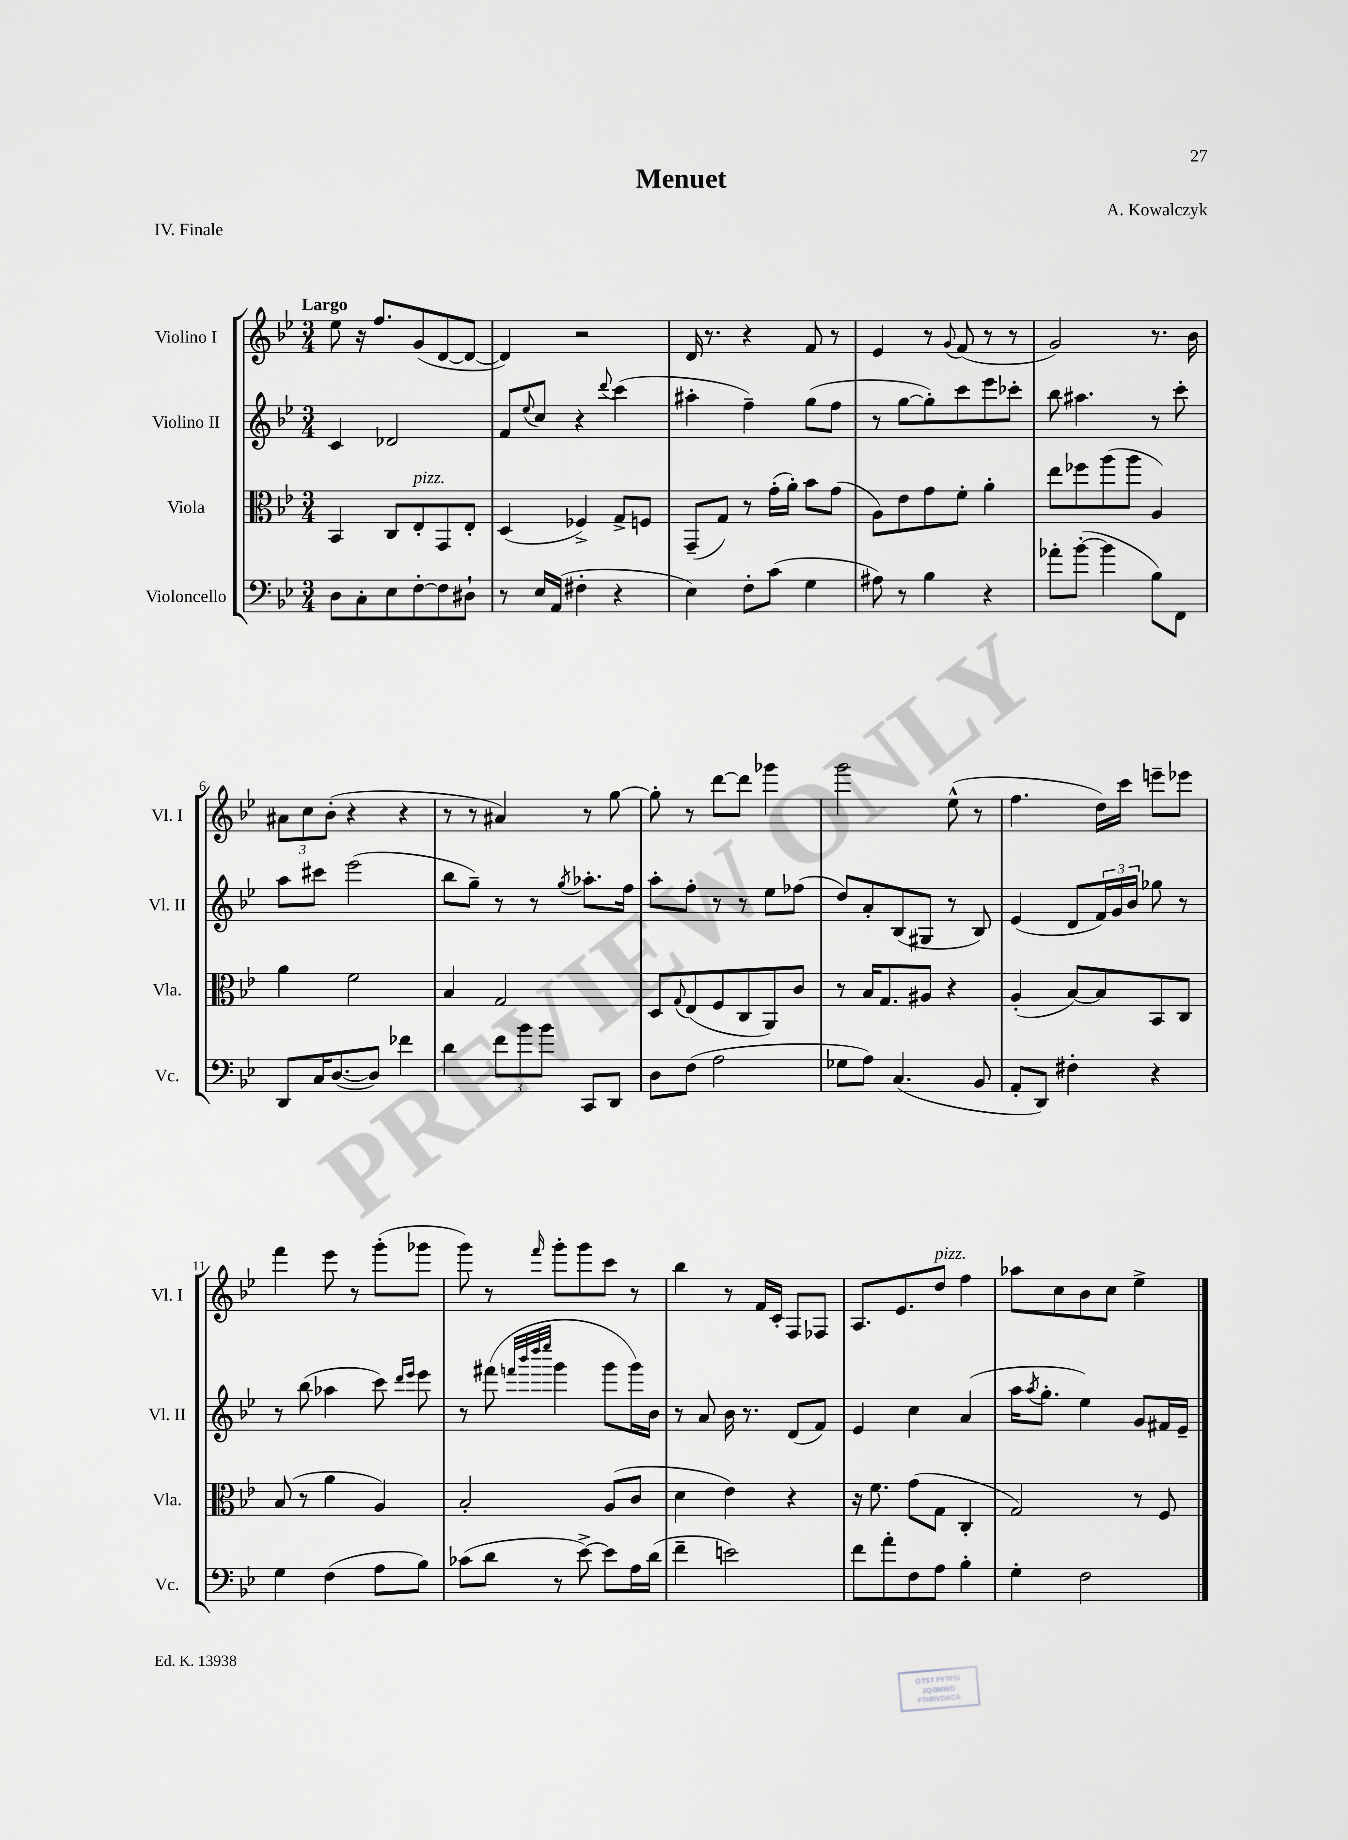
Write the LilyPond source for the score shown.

\header { title = "Menuet" composer = "A. Kowalczyk" piece = "IV. Finale" }
<<
\new StaffGroup <<
\new Staff = "s0" \with { instrumentName = "Violino I" shortInstrumentName = "Vl. I" } {
    \clef treble \key bes \major \numericTimeSignature \time 3/4 \tempo "Largo"
    ees''8 r16 f''8. g'8( d'8~ d'8~ |
    d'4) r2 |
    d'16 r8. r4 f'8 r8 |
    ees'4 r8 \appoggiatura { g'8 } f'8( r8 r8 |
    g'2) r8. bes'16 |
    \tuplet 3/2 { ais'8 c''8 bes'8-.( } r4 r4 |
    r8 r8 ais'4) r8 g''8~ |
    g''8-. r8 d'''8~ d'''8 ges'''4 |
    g'''2 ees''8-^( r8 |
    f''4. d''16) c'''16 e'''8-- ees'''8 |
    f'''4 ees'''8 r8 g'''8-.( ges'''8 |
    g'''8) r8 \grace { f'''16 } g'''8-. g'''8 c'''8 r8 |
    bes''4 r8 f'16 c'16-. f8 fes8 |
    a8. ees'8. d''8^\markup { \italic "pizz." } f''4 |
    aes''8 c''8 bes'8 c''8 ees''4-> \bar "|." |
}
\new Staff = "s1" \with { instrumentName = "Violino II" shortInstrumentName = "Vl. II" } {
    \clef treble \key bes \major \numericTimeSignature \time 3/4
    c'4 des'2 |
    f'8 \appoggiatura { ees''8 } c''8 r4 \appoggiatura { d'''8 } c'''4( |
    ais''4-. f''4--) g''8( f''8 |
    r8 g''8~ g''8-.) c'''8 ees'''8 ces'''8-. |
    bes''8 ais''4. r8 c'''8-. |
    a''8 cis'''8 ees'''2( |
    bes''8 g''8--) r8 r8 \acciaccatura { g''8 } aes''8.-. f''16 |
    a''8-. f''8-. r8 r8 ees''8 fes''8( |
    d''8) a'8-. bes8( gis8 r8 bes8) |
    ees'4( d'8 \tuplet 3/2 { f'16) g'16 bes'16 } ges''8 r8 |
    r8 bes''8( aes''4 c'''8) \grace { d'''16 ees'''16 } ees'''8 |
    r8 fis'''8( \grace { f'''32 bes'''32 d''''32 ees''''32 } g'''4 g'''8 g'''16) bes'16 |
    r8 a'8 bes'16 r8. d'8( f'8) |
    ees'4 c''4 a'4( |
    a''16 \acciaccatura { a''8 } g''8.-. ees''4) g'8 fis'16 ees'16-- \bar "|." |
}
\new Staff = "s2" \with { instrumentName = "Viola" shortInstrumentName = "Vla." } {
    \clef alto \key bes \major \numericTimeSignature \time 3/4
    bes,4 c8 ees8-.^\markup { \italic "pizz." } g,8 ees8-. |
    d4( fes4->) g8-> f8 |
    g,8--( g8) r8 g'16-.( a'16-.) bes'8 g'8( |
    a8) ees'8 g'8 f'8-. a'4-. |
    ees''8 fes''8 a''8( a''8 a4) |
    a'4 f'2 |
    bes4 g2 |
    d8 \appoggiatura { g8 } ees8( f8 c8 a,8) c'8 |
    r8 bes16 g8. ais8 r4 |
    a4-.( bes8~) bes8 bes,8 c8 |
    bes8( r8 a'4 a4) |
    bes2-. a8( c'8 |
    d'4 ees'4) r4 |
    r16 f'8. g'8( g8 c4-. |
    g2) r8 f8 \bar "|." |
}
\new Staff = "s3" \with { instrumentName = "Violoncello" shortInstrumentName = "Vc." } {
    \clef bass \key bes \major \numericTimeSignature \time 3/4
    d8 c8-. ees8 f8~-. f8 dis8-! |
    r8 ees16 a,16( fis4-. r4 |
    ees4) f8-. c'8( g4 |
    ais8) r8 bes4 r4 |
    aes'8-. bes'8~-.( bes'4 bes8) f,8 |
    d,8 c16 d8.~( d8) fes'4 |
    d'4 \tuplet 3/2 { f'8 bes'8 bes'8 } c,8 d,8 |
    d8 f8( a2 |
    ges8 a8) c4.( bes,8 |
    a,8-. d,8) fis4-. r4 |
    g4 f4( a8 bes8) |
    ces'8( d'8 r8 ees'8~->) ees'8 a16 d'16( |
    f'4-- e'2) |
    f'8 a'8-. f8 a8 bes4-. |
    g4-. f2 \bar "|." |
}
>>
>>
